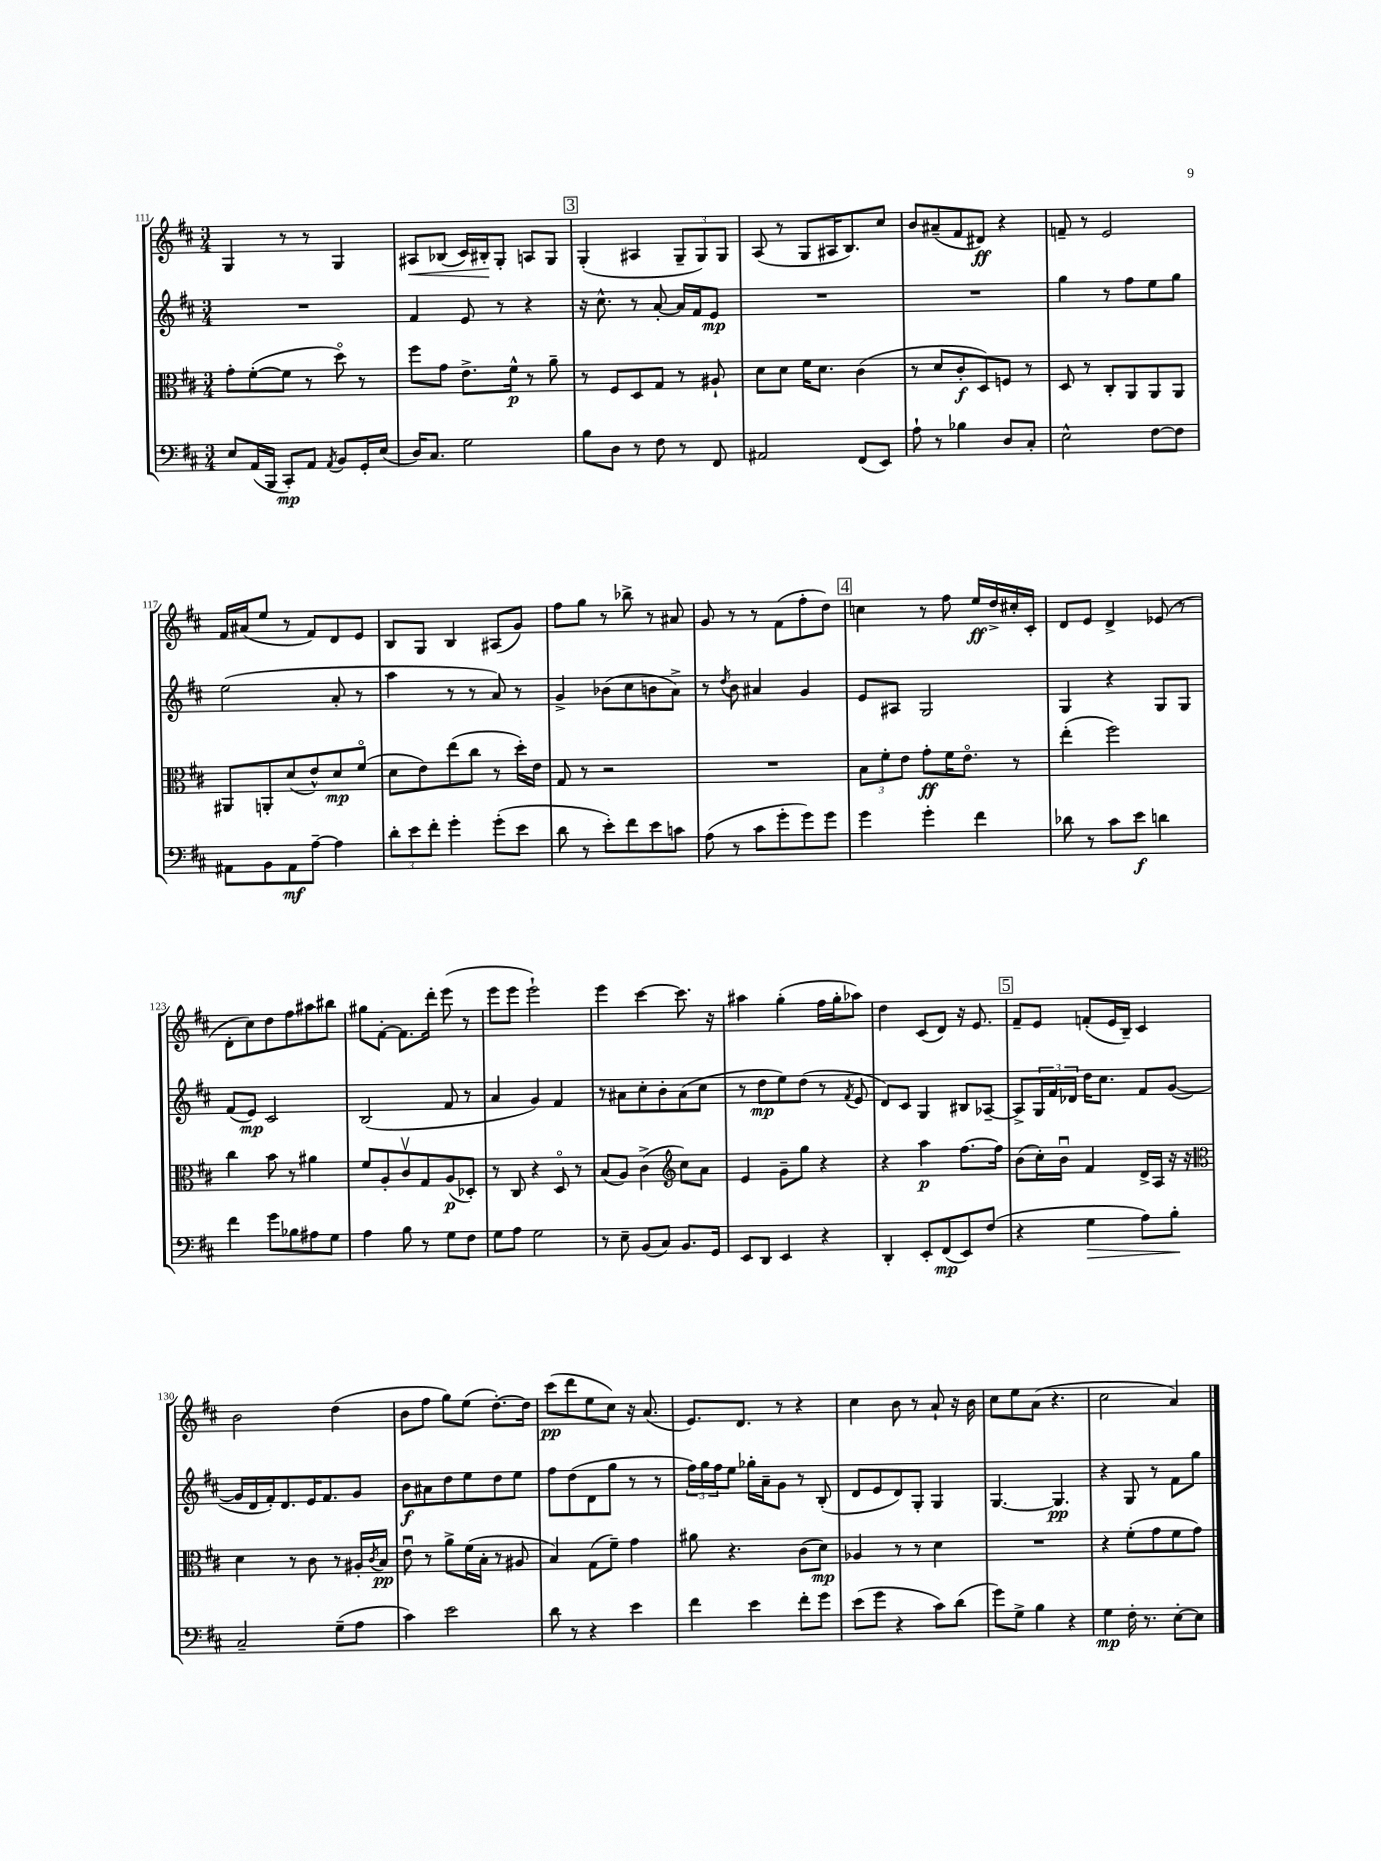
<<
\new StaffGroup <<
\new Staff = "s0" {
    \clef treble \key d \major \numericTimeSignature \time 3/4
    g4 r8 r8 g4 |
    ais8\< bes8( cis'16) bis16-.\! g8-. a8 g8 |
    \mark \markup { \box "3" } g4-.( ais4 \tuplet 3/2 { g8-- g8) g8 } |
    a8( r8 g8 ais16 b8.) cis''8 |
    b'8 ais'8--( fis'8 dis'8\ff) r4 |
    f'8-- r8 e'2 |
    fis'16 ais'16( e''8 r8 fis'8) d'8 e'8 |
    b8 g8 b4 ais8( g'8) |
    fis''8 g''8 r8 bes''8-> r8 ais'8 |
    g'8 r8 r8 fis'8( fis''8-. d''8) |
    \mark \markup { \box "4" } c''4 r8 fis''8 e''16\ff d''16-> cis''16-. cis'16-. |
    d'8 e'8 d'4-> ees'8( r8 |
    d'8-. cis''8) d''8 fis''8 ais''8 bis''8 |
    gis''8 fis'8~-. fis'8. d'''16-. e'''8( r8 |
    e'''8 e'''8 e'''2-!) |
    e'''4 cis'''4~ cis'''8. r16 |
    ais''4 g''4-.( fis''16 g''16-. aes''8) |
    d''4 cis'8( d'8) r16 e'8. |
    \mark \markup { \box "5" } fis'8-- e'8 f'8-.( e'16 b16--) cis'4 |
    b'2 d''4( |
    b'8 fis''8 g''8) e''8( d''8.~-.) d''16 |
    cis'''8\pp( d'''8 e''8 cis''8) r16 a'8.( |
    e'8.) d'8. r8 r4 |
    cis''4 b'8 r8 a'8-! r16 b'16 |
    cis''8 e''8 a'8( r4. |
    cis''2 a'4) \bar "|." |
}
\new Staff = "s1" {
    \clef treble \key d \major \numericTimeSignature \time 3/4
    R2. |
    fis'4 e'8 r8 r4 |
    \mark \markup { \box "3" } r16 cis''8.-^ r8 a'8~-. a'16 fis'16 e'8\mp |
    R2. |
    R2. |
    g''4 r8 fis''8 e''8 g''8 |
    e''2( a'8-. r8 |
    a''4 r8 r8 a'8) r8 |
    g'4-> bes'8( cis''8 b'8 a'8->) |
    r8 \acciaccatura { d''8 } b'8 ais'4 g'4 |
    \mark \markup { \box "4" } e'8 ais8 g2 |
    g4 r4 g8 g8 |
    fis'8( e'8\mp) cis'2 |
    b2( fis'8 r8 |
    a'4 g'4) fis'4 |
    r8 ais'8 cis''8-. b'8-. ais'8( cis''8 |
    r8 d''8\mp e''8) d''8( r8 \acciaccatura { fis'8 } e'8 |
    d'8) cis'8 g4 bis8 aes8~-- |
    \mark \markup { \box "5" } aes8-> \tuplet 3/2 { g16 fis'16 des'16 } d''16 cis''8. fis'8 g'8~( |
    g'16 d'16 fis'16-.) d'8. e'16 fis'8. g'8 |
    b'8\f ais'8 d''8 e''8 d''8 e''8 |
    fis''8 d''8( d'8 g''8 r8 r8 |
    \tuplet 3/2 { fis''16) g''16 fis''16 } e''8 ges''16-. a'16-- g'8 r8 b8-.( |
    d'8 e'8 d'8) g8-. g4 |
    g4.~ g4.\pp |
    r4 g8 r8 fis'8 g''8 \bar "|." |
}
\new Staff = "s2" {
    \clef alto \key d \major \numericTimeSignature \time 3/4
    g'8-. fis'8~-.( fis'8 r8 d''8\flageolet) r8 |
    fis''8 g'8 e'8.-> fis'16-^\p r8 a'8-- |
    \mark \markup { \box "3" } r8 fis8 d8 g8 r8 ais8-! |
    d'8 d'8 fis'16 d'8. cis'4( |
    r8 d'8 cis'8-.\f d8) f8 r8 |
    d8 r8 cis8-. a,8 a,8 a,8 |
    ais,8 a,8-. d'8( e'8-^) d'8\mp fis'8\flageolet( |
    d'8 e'8) e''8( cis''8 r8 d''16-.) e'16 |
    g8 r8 r2 |
    R2. |
    \mark \markup { \box "4" } \tuplet 3/2 { b8 fis'8-. e'8 } g'8-.\ff fis'16 e'8.\flageolet r8 |
    e''4-.( fis''2) |
    cis''4 b'8 r8 ais'4 |
    fis'8 a8-. cis'8\upbow g8 a8\p( des8-.) |
    r8 cis8 r4 d8\flageolet r8 |
    b8( a8) cis'4->( \clef treble cis''8) a'8 |
    e'4 g'8-- g''8 r4 |
    r4 a''4\p fis''8.~ fis''16 |
    \mark \markup { \box "5" } b'8( cis''16-.) b'16\downbow fis'4 d'16-> a16 r16 r16 |
    \clef alto d'4 r8 cis'8 r8 ais16-. \acciaccatura { cis'8 } b16\pp |
    e'8\downbow r8 a'8-> fis'16( b16-. r8 ais8 |
    b4) g8( fis'8--) g'4 |
    ais'8 r4. cis'8( d'8\mp) |
    aes4 r8 r8 d'4 |
    R2. |
    r4 fis'8-.( g'8 fis'8 g'8) \bar "|." |
}
\new Staff = "s3" {
    \clef bass \key d \major \numericTimeSignature \time 3/4
    e8 a,16( b,,16 cis,8-.\mp) a,8 \acciaccatura { a,8 } b,8 g,16-. e16( |
    d16) cis8. g2 |
    \mark \markup { \box "3" } b8 d8 r8 fis8 r8 fis,8 |
    ais,2 fis,8( e,8) |
    a8-! r8 bes4 d8 cis8-. |
    e2-^ fis8~ fis8 |
    ais,8 b,8 ais,8\mf a8~-- a4 |
    \tuplet 3/2 { d'8-. e'8 fis'8-. } g'4-. g'8-.( e'8 |
    d'8 r8 e'8-.) fis'8 e'8 c'8 |
    a8( r8 cis'8 g'8-. g'8) g'8 |
    \mark \markup { \box "4" } g'4 g'4-. fis'4 |
    des'8 r8 cis'8 e'8\f d'4 |
    fis'4 g'8 bes8 ais8 g8 |
    a4 b8 r8 g8 fis8 |
    g8 a8 g2 |
    r8 e8-- b,8( cis8) b,8. g,16 |
    e,8 d,8 e,4 r4 |
    d,4-. e,8-. fis,8\mp( e,8) fis8( |
    \mark \markup { \box "5" } r4 g4\> a8) b8-.\! |
    cis2-- g8--( a8 |
    cis'4) e'2 |
    d'8 r8 r4 e'4 |
    fis'4 e'4 fis'8-. g'8 |
    e'8( g'8 r4 cis'8) d'8( |
    g'8) g8-> b4 r4 |
    g4\mp fis16-. r8. e8~-. e8 \bar "|." |
}
>>
>>
\layout { \context { \Score currentBarNumber = #111 } }
